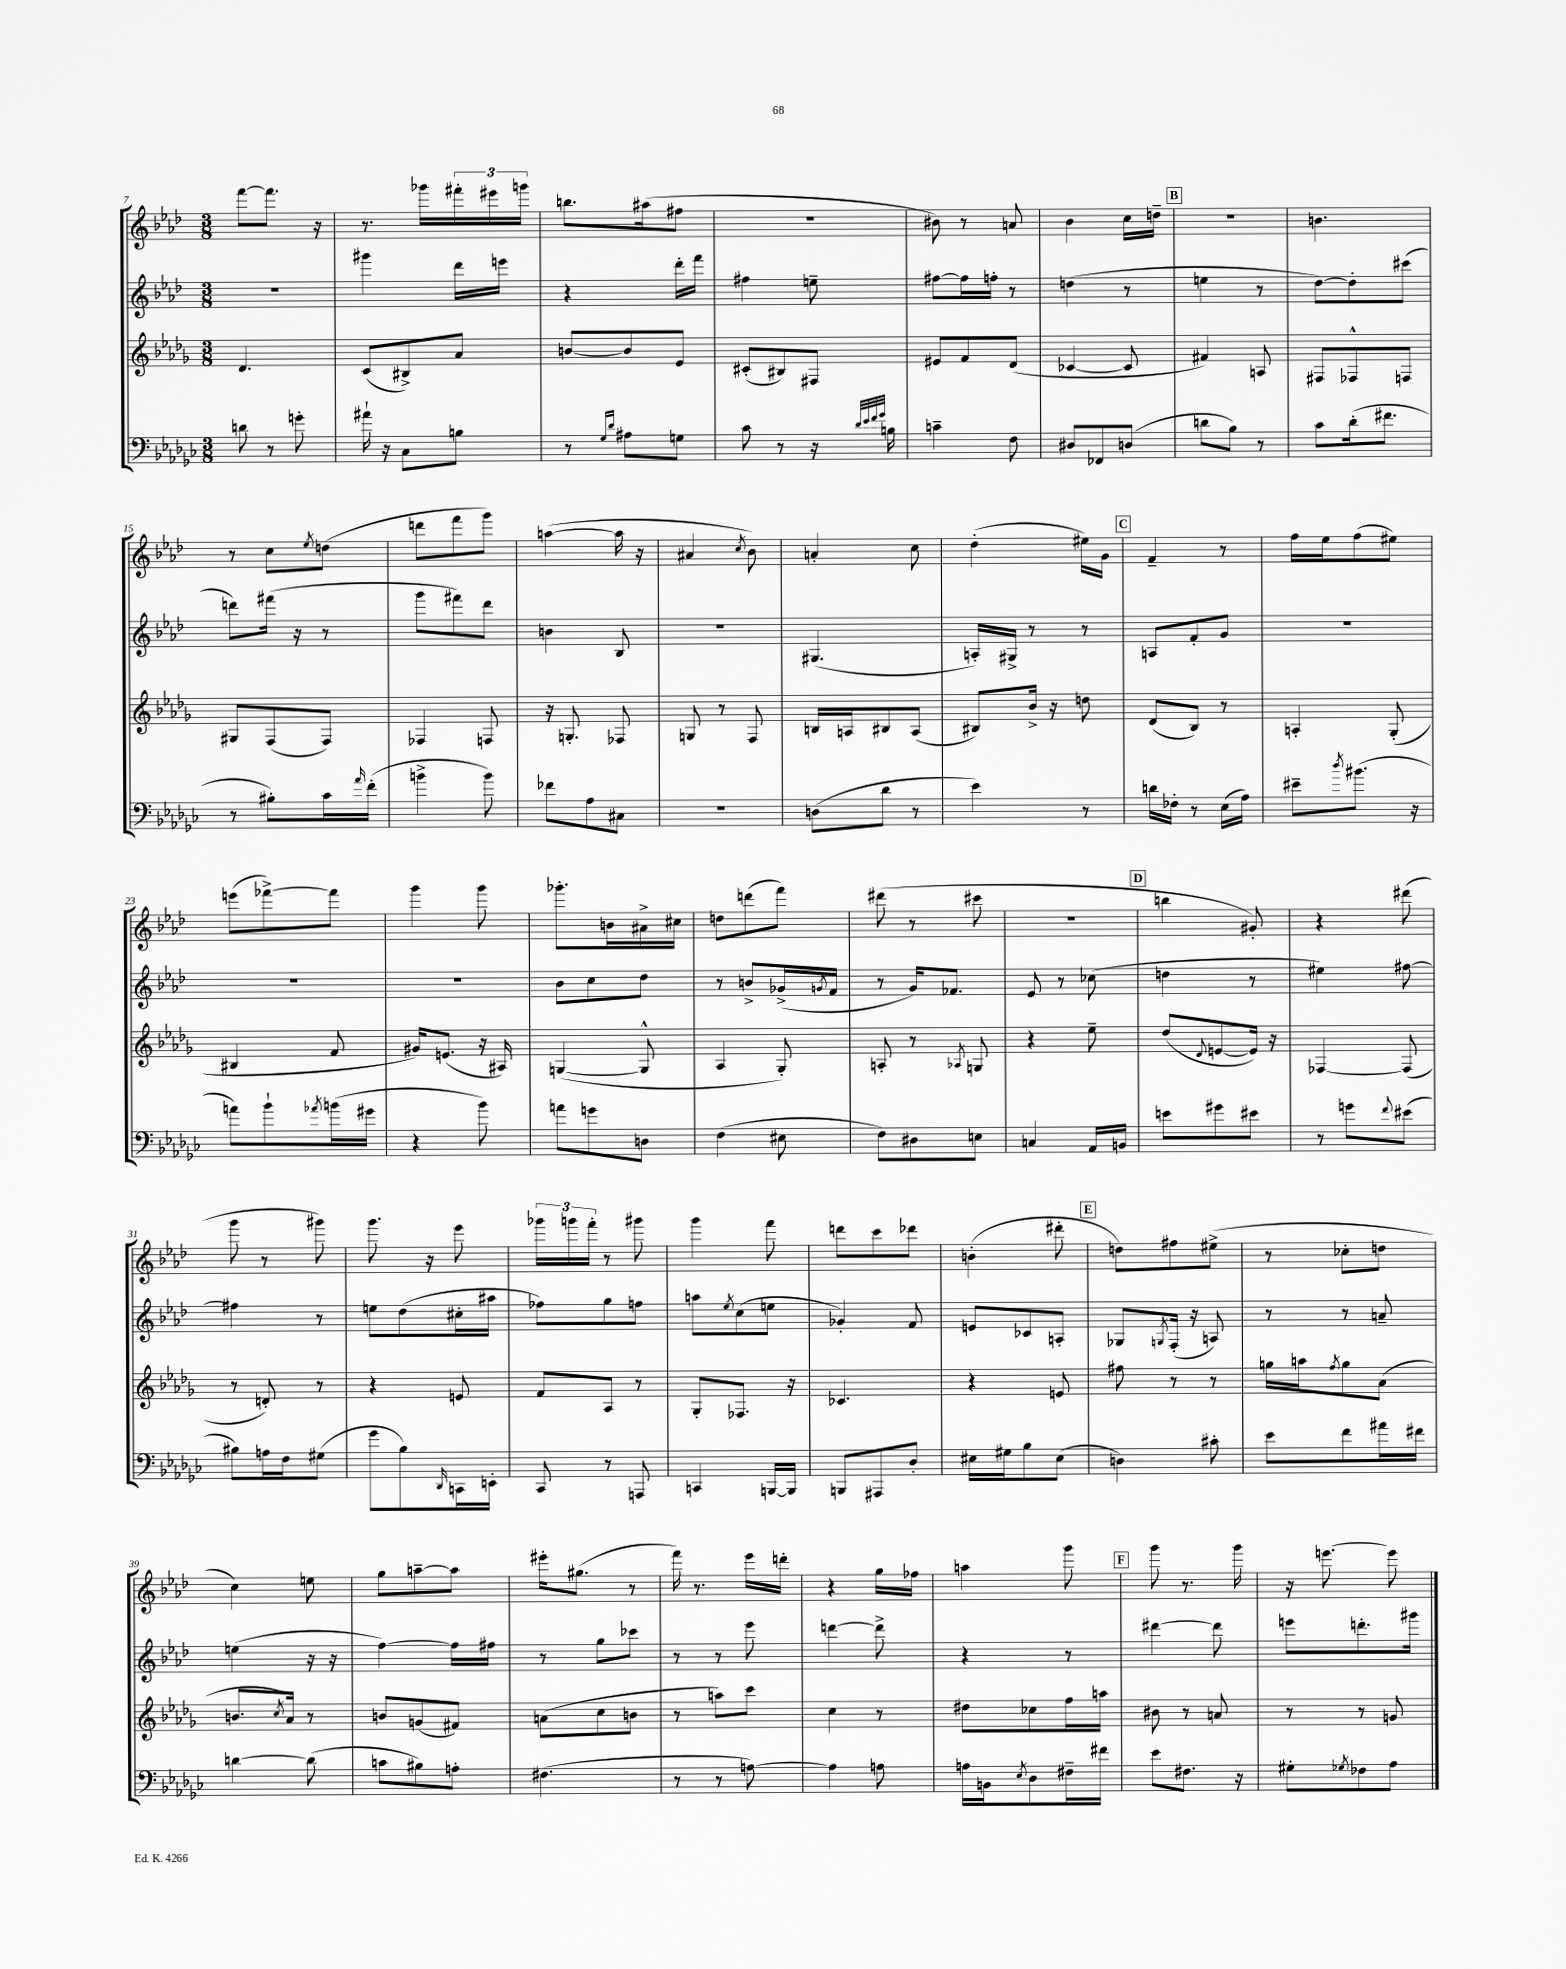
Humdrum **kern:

**kern	**kern	**kern	**kern
*staff4	*staff3	*staff2	*staff1
*clefF4	*clefG2	*clefG2	*clefG2
*k[b-e-a-d-g-c-]	*k[b-e-a-d-g-]	*k[b-e-a-d-]	*k[b-e-a-d-]
*M3/8	*M3/8	*M3/8	*M3/8
8d	4.d-	4.r	[8fff
8r	.	.	8.fff]
8g'	.	.	.
.	.	.	16r
=	=	=	=
16a#`	(8c	4ggg#	8.r
16r	.	.	.
8C-	8B#^)	.	.
.	.	.	16ggg-
8B	8a-	16ddd-	24fff#'
.	.	.	24eee#
.	.	16eee	.
.	.	.	24ggg
=	=	=	=
8r	[8b	4r	8.bb
16qqG-	.	.	.
16qqd-	.	.	.
8A#	8b]	.	.
.	.	.	(16aa#
8G	8e-	16ddd-'	8ff#
.	.	16fff	.
=	=	=	=
8c-	(8c#'	4ff#	4.r
8r	8B#)	.	.
16r	8F#	8ee~	.
32qqd-	.	.	.
32qqe-	.	.	.
32qqf	.	.	.
32qqg-	.	.	.
16B	.	.	.
=	=	=	=
4c~	8e#	[8ff#	8b#)
.	8f	16ff#]	8r
.	.	16ff'	.
8F	(8d-	8r	8a
=	=	=	=
8D#	[4c-	(4dd	4b-
8FF-	.	.	.
(8D	8c-]	8r	16cc
.	.	.	16dd~
=	=	=	=
8d	4f#)	4ee	4.r
8B-)	.	.	.
8r	8A	8r	.
=	=	=	=
8c-	8F#	[8dd-)	4.b
(16d-'	8F-^^	8dd-']	.
8.f#	.	.	.
.	8F	(8ccc#	.
=	=	=	=
8r	8G#	8ddd)	8r
8B#')	(8F	(16fff#	8cc
.	.	16r	.
.	.	.	8qee-
16c-	8F)	8r	(8dd
16qqa-	.	.	.
(16f'	.	.	.
=	=	=	=
4b^	4F-	8ggg	8ddd
.	.	8fff#)	8fff
8b)	8F	8ddd-	8ggg)
=	=	=	=
8f-	16r	4b	([4aa
.	8.G'	.	.
8A-	.	.	.
8C#	8F-	8B-	16aa]
.	.	.	16r
=	=	=	=
4.r	8G	4.r	4a#
.	8r	.	.
.	.	.	8qcc
.	8F	.	8b-)
=	=	=	=
(8D	16B	(4.G#	4a'
.	16A	.	.
8d-	8B#	.	.
8r	(8A	.	8cc
=	=	=	=
4e-)	8B#)	16A')	(4dd-'
.	.	16G#^	.
.	16b-^	8r	.
.	16r	.	.
8r	8dd	8r	16ee#)
.	.	.	16g
=	=	=	=
16d	(8d-	8A	4f~
16F-'	.	.	.
8r	8B-)	8f'	.
(16E-	8r	8g	8r
16A-)	.	.	.
=	=	=	=
8e#~	4A'	4.r	16ff
.	.	.	16ee-
8qdd-	.	.	.
(8.b#	.	.	(8ff
.	(8G-'	.	8ee#)
16r	.	.	.
=	=	=	=
8a)	4B#	4.r	(8eee
8b-`	.	.	[8fff-^)
8qa-	.	.	.
(16b	8f	.	8fff-]
16g#	.	.	.
=	=	=	=
4r	16g#)	4.r	4ggg
.	(8.e	.	.
8b-)	16r	.	8ggg
.	16A#)	.	.
=	=	=	=
8a	([4G	8b-	8.ggg-'
8g	.	8cc	.
.	.	.	16b
8D	8G^^]	8dd-	16a#^
.	.	.	16cc#
=	=	=	=
(4F	4A-	8r	8dd
.	.	8b^	(8ddd
8E#	8G-')	(16g-^	8fff)
.	.	8qg	.
.	.	16f	.
=	=	=	=
8F)	8A'	8r	(8ddd#
8D#	8r	16g)	8r
.	.	8.f-	.
.	8qA-	.	.
8E	8G	.	8ccc#
=	=	=	=
4C	4r	8e-	4.r
.	.	8r	.
16AA-	8ee-~	(8cc-	.
16BB	.	.	.
=	=	=	=
8e	(8dd-	4dd	4bb
.	8qqd-	.	.
8g#	[8e	.	.
8e#	16e])	8r	8g#')
.	16r	.	.
=	=	=	=
8r	[4F-	4ee#)	4r
8g	.	.	.
8qqf	.	.	.
(8e#	(8F-]	[8ff#	(8ddd#
=	=	=	=
8B#)	8r	4ff#]	8ggg
16A	8d')	.	8r
16F	.	.	.
(8G#	8r	8r	8ggg#)
=	=	=	=
8g-	4r	8ee	8.ggg
8B-)	.	(8dd-	.
.	.	.	16r
16qqDD-	.	.	.
16CC	8e	16cc#'	8eee-
16EE'	.	16aa#	.
=	=	=	=
8CC-	8f	8ff-)	24ggg-
.	.	.	24ggg
.	.	.	24fff'
8r	8A-	8gg	8r
8AAA	8r	8ff	8ggg#
=	=	=	=
4CC	8G-'	8aa	4ggg
.	.	8qee-	.
.	8.F-	(8cc	.
[16BBB	.	8ee	8fff
16BBB]	16r	.	.
=	=	=	=
8BBB	4.c-	4g-')	8ddd
8AAA#	.	.	8ccc
8D-'	.	8f	8ddd-
=	=	=	=
16E#	4r	8e	(4b'
16G#	.	.	.
8B-	.	8c-	.
(8E#	8e	8A'	8ddd#'
=	=	=	=
4D)	8ff#	8G-	8dd)
.	.	8qG	.
.	8r	(16F'	8ff#
.	.	16r	.
8c#'	8r	8A)	(8ee#^
=	=	=	=
8e-	16gg	8r	8r
.	16aa	.	.
.	8qff	.	.
8f	8gg	8r	8cc-'
16a#	(8a-	8a~	8dd
16f#	.	.	.
=	=	=	=
[4d	8.b	(4ee	4cc)
.	8qcc	.	.
.	16a-)	.	.
(8d]	8r	16r	8ee
.	.	16r	.
=	=	=	=
8c	8b	[4ff)	8gg
8B#)	(8g	.	[8aa~
8A'	8f#)	16ff]	8aa]
.	.	16ff#	.
=	=	=	=
(4.F#	(8a	8r	16eee#'
.	.	.	(8.gg#
.	8cc	8gg	.
.	8b	8ccc-	8r
=	=	=	=
8r	8r	8r	16fff)
.	.	.	8.r
8r	8aa)	8r	.
[8A)	8ccc	8eee-	16eee-
.	.	.	16ddd'
=	=	=	=
4A]	4cc	[4ddd	4r
8A	8r	8ddd^]	16gg
.	.	.	16ff-
=	=	=	=
16A	8dd#	4r	4aa
16BB	.	.	.
8qE-	.	.	.
8D-	8cc-	.	.
16F#~	16ff	8r	8ggg
16f#	16aa	.	.
=	=	=	=
8e-	8b#	[4ddd#	8ggg
8.F#	8r	.	8.r
.	8a	8ddd#]	.
16r	.	.	16ggg
=	=	=	=
8G#'	8r	8eee	16r
.	.	.	[8.eee
8qG-	.	.	.
8F-	8r	8.ddd'	.
8A-	8g	.	8eee]
.	.	16ggg#	.
==	==	==	==
*-	*-	*-	*-
